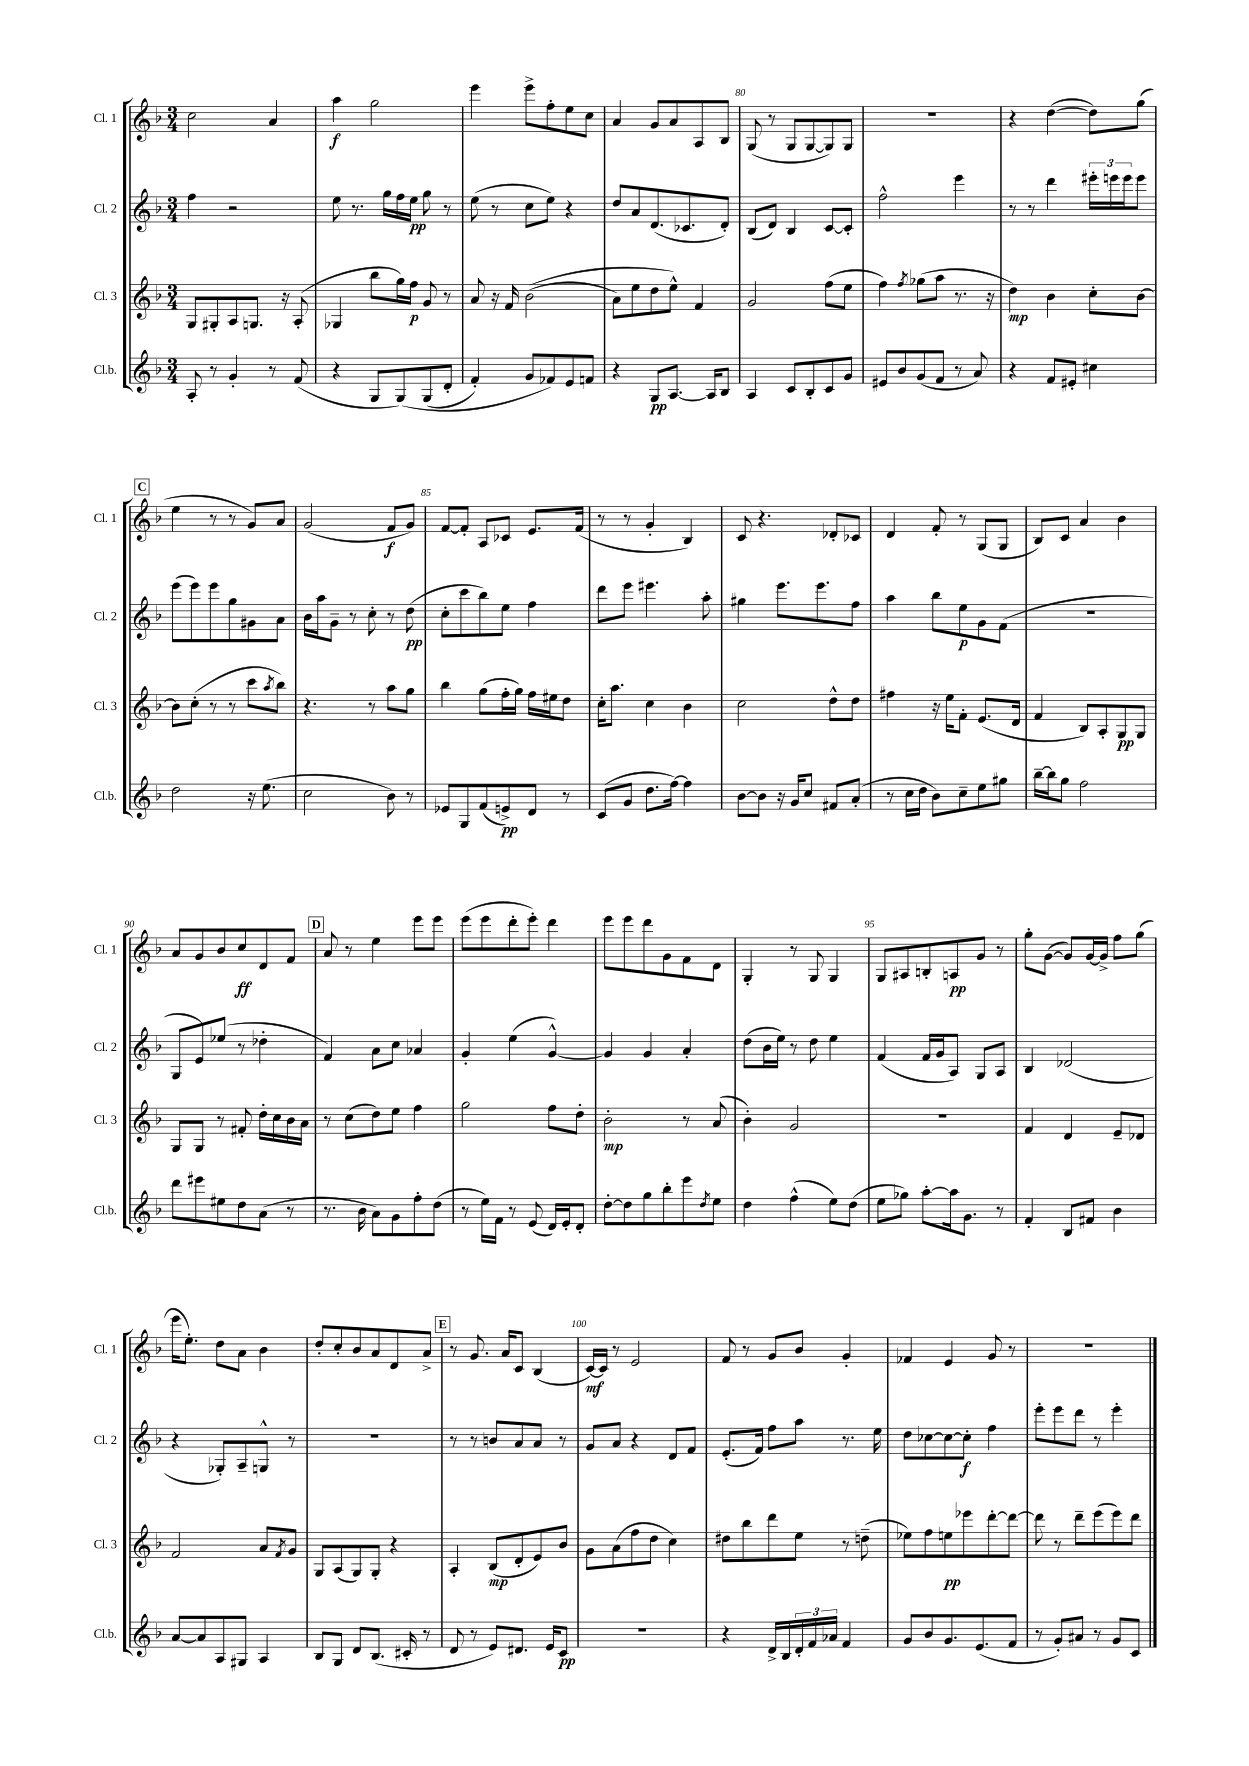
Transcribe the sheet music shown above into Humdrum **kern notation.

**kern	**kern	**kern	**kern
*staff4	*staff3	*staff2	*staff1
*clefG2	*clefG2	*clefG2	*clefG2
*k[b-]	*k[b-]	*k[b-]	*k[b-]
*M3/4	*M3/4	*M3/4	*M3/4
8A'	8G	4ff	2cc
8r	8G#'	.	.
4g'	8A	2r	.
.	8.G	.	.
8r	.	.	4a
.	16r	.	.
(8f	(8A'	.	.
=	=	=	=
4r	4G-	8ee	4aa
.	.	8.r	.
8G	8bb-	.	2gg
.	.	16gg	.
&(8G)	16gg)	16ff	.
.	16ff	16ee	.
(8G	8g	8gg	.
8d'	8r	8r	.
=	=	=	=
4f')	8a	(8ee	4eee
.	16r	8r	.
.	16f	.	.
8g	&((2b-	8cc	8eee^
8f-&)	.	8ee)	8ff'
8e	.	4r	8ee
8f	.	.	8cc
=	=	=	=
4r	8a)	8dd	4a
.	8ee	8a	.
8G	8dd	(8.d	8g
[8.A	8ee^^&)	.	8a
.	.	8.c-	.
.	4f	.	8A
16A]	.	.	.
8B-	.	8d')	8B-
=	=	=	=
4A	2g	(8B-	(8G
.	.	8d)	8r
8c	.	4B-	8G
8B-'	.	.	[8G
8c	(8ff	[8c	8G])
8g	8ee	8c']	8G
=	=	=	=
8e#	4ff)	2ff^^	2.r
8b-	.	.	.
.	8qff	.	.
(8g	(8gg-	.	.
8f	8aa	.	.
8r	8.r	4eee	.
8a)	.	.	.
.	16r	.	.
=	=	=	=
4r	4dd)	8r	4r
.	.	8r	.
8f	4b-	4ddd	([4dd
8e#'	.	.	.
4cc#	8cc'	24eee#'	8dd])
.	.	24eee	.
.	.	24eee	.
.	[8b-	8eee	(8gg
=	=	=	=
2dd	8b-]	(8eee	4ee
.	(8cc'	8eee)	.
.	8r	8eee	8r
.	8r	8gg	8r
16r	8ccc	8g#	8g)
(8.ee	.	.	.
.	8qaa	.	.
.	8bb-)	8a	8a
=	=	=	=
2cc	4.r	16b-	(2g
.	.	16aa	.
.	.	8g~	.
.	.	8r	.
.	8r	8cc'	.
8b-)	8aa	8r	8f
8r	8gg	(8dd	8g)
=	=	=	=
8e-	4bb-	8cc'	[8f
8G	.	8ccc	8f']
(8f	(8gg	8bb-)	8A
8e^)	16ff'	8ee	8c-
.	16gg)	.	.
8d	16ff	4ff	8.e
.	16ee#	.	.
8r	8dd	.	.
.	.	.	(16f
=	=	=	=
(8c	16cc'	8ddd	8r
.	8.aa	.	.
8g	.	8eee	8r
8.dd	4cc	4.eee#	4g'
[16ff)	.	.	.
4ff]	4b-	.	4B-)
.	.	8aa'	.
=	=	=	=
[8b-	2cc	4gg#	8c
8b-]	.	.	4.r
16r	.	8.eee	.
16g	.	.	.
8cc	.	.	.
.	.	8.eee	.
8f#	8dd^^	.	8d-'
(8a'	8dd	8ff	8c-
=	=	=	=
8r	4ff#	4aa	4d
16cc	.	.	.
16dd	.	.	.
8b-)	16r	8bb-	8f'
.	16ee	.	.
8cc~	8f'	8ee	8r
8ee	(8.e	8g	(8G
8gg#	.	(8f	8G
.	16d	.	.
=	=	=	=
[16bb-~	4f	2.r	8B-)
16bb-]	.	.	.
8gg	.	.	8c
2ff	8B-)	.	4a
.	8A'	.	.
.	8G	.	4b-
.	8G	.	.
=	=	=	=
8ddd	8G	8G	8a
8eee#	8G	8e)	8g
8ee#	8r	(8ee-	8b-
8dd	8f#'	8r	8cc
(8a	16dd'	4dd-'	8d
.	16cc	.	.
8r	16b-	.	8f
.	16a	.	.
=	=	=	=
8.r	8r	4f)	8a
.	(8cc	.	8r
16b-	.	.	.
8a)	8dd)	8a	4ee
8g	8ee	8cc	.
8ff'	4ff	4a-	8eee
(8dd	.	.	8eee
=	=	=	=
8r	2gg	4g'	(8eee
16ee)	.	.	8eee
16f	.	.	.
8r	.	(4ee	8ddd'
(8e	.	.	8eee')
16d)	8ff	[4g^^)	4ddd
16e'	.	.	.
8d'	8dd'	.	.
=	=	=	=
[8dd'	2b-'	4g]	8eee
8dd]	.	.	8eee
8gg	.	4g	8ddd
8bb-'	.	.	8g
8eee	8r	4a'	8f
8qdd	.	.	.
8ee	(8a	.	8d
=	=	=	=
4dd	4b-')	(8dd	4G'
.	.	16b-	.
.	.	16ee)	.
(4ff^^	2g	8r	8r
.	.	8dd	8G
8ee)	.	4ee	4G
(8dd	.	.	.
=	=	=	=
8ee	2.r	(4f	8G
8gg-)	.	.	8A#
[8aa'	.	16f	8B'
.	.	16g	.
16aa]	.	8A)	8A
8.g	.	.	.
.	.	8G	8g
8r	.	8A	8r
=	=	=	=
4f'	4f	4B-	8gg'
.	.	.	([8g
8B-	4d	(2d-	8g])
8f#	.	.	[16g
.	.	.	16g^]
4b-	8e~	.	8ff
.	8d-	.	(8gg
=	=	=	=
[8a	2f	4r	16eee
.	.	.	8.ee')
8a]	.	.	.
8A	.	8G-')	8dd
8G#	.	8A~	8a
4A	8a	8G^^	4b-
.	8qf	.	.
.	8g	8r	.
=	=	=	=
8B-	8G	2.r	8dd'
8G	(8A	.	8cc'
8d	8G)	.	8b-
(8.B-	8G'	.	8a
.	4r	.	8d
16c#'	.	.	.
8r	.	.	8a^
=	=	=	=
8d	4A'	8r	8r
8r	.	8r	8.g
8e)	(8B-	8b	.
.	.	.	16a
8.d#	8d'	8a	8c
.	8e)	8a	(4B-
16e	.	.	.
8c	8b-	8r	.
=	=	=	=
2.r	8g	8g	[16c)
.	.	.	16c]
.	(8a	8a	8r
.	8ff	4r	2e
.	8dd	.	.
.	4cc)	8d	.
.	.	8f	.
=	=	=	=
4r	8dd#	(8.e'	8f
.	8bb-	.	8r
.	.	16f)	.
16d^	8ddd	8ff	8g
16B-	.	.	.
24d'	8ee	8aa	8b-
24f	.	.	.
24a-	.	.	.
4f	8r	8.r	4g'
.	(8dd~	.	.
.	.	16ee	.
=	=	=	=
8g	8ee-)	8dd	4f-
8b-	8ff	[8cc-	.
8.g	8ee	8cc-_	4e
.	8eee-	8cc-']	.
(8.e	.	.	.
.	[8ddd'	4ff	8g
8f	8ddd_	.	8r
=	=	=	=
8r	8ddd]	8eee'	2.r
8g')	8r	8eee	.
8a#	8ddd~	8ddd	.
8r	(8eee	8r	.
8g	8eee)	4eee'	.
8c	8ddd	.	.
==	==	==	==
*-	*-	*-	*-
